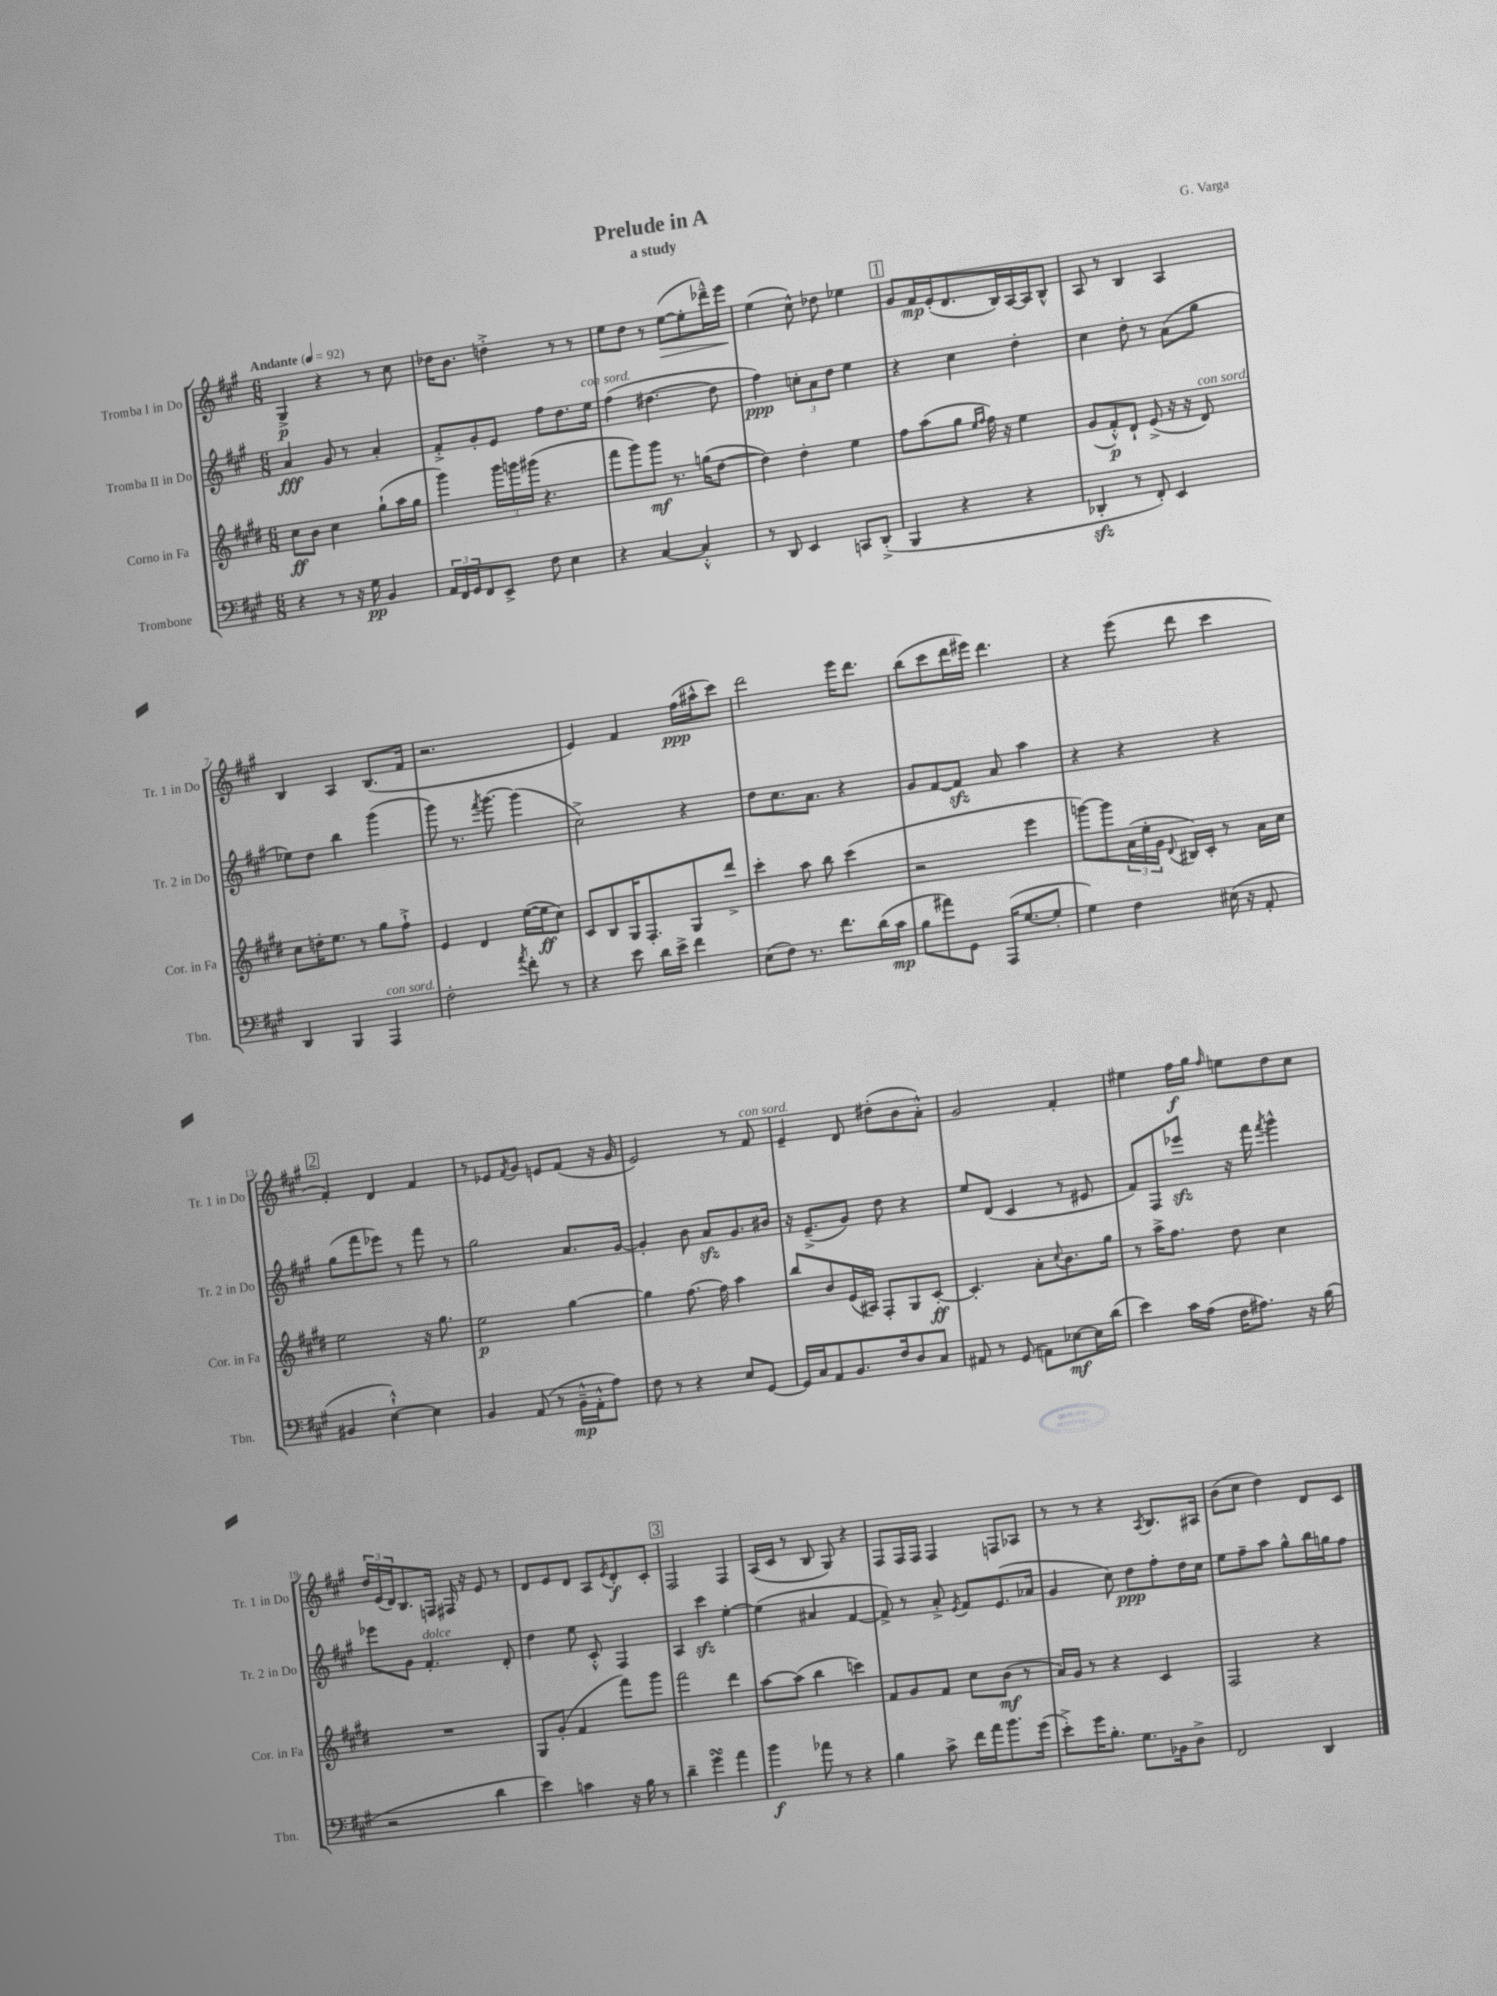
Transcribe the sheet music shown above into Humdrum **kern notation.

**kern	**dynam	**kern	**dynam	**kern	**dynam	**kern	**dynam
*part4	*part4	*part3	*part3	*part2	*part2	*part1	*part1
*staff4	*staff4	*staff3	*staff3	*staff2	*staff2	*staff1	*staff1
*I"Trombone	*	*I"Corno in Fa	*	*I"Tromba II in Do	*	*I"Tromba I in Do	*
*I'Tbn.	*	*I'Cor. in Fa	*	*I'Tr. 2 in Do	*	*I'Tr. 1 in Do	*
*clefF4	*	*clefG2	*	*clefG2	*	*clefG2	*
*k[f#c#g#]	*	*k[f#c#g#d#]	*	*k[f#c#g#]	*	*k[f#c#g#]	*
*M6/8	*	*M6/8	*	*M6/8	*	*M6/8	*
*MM92	*	*MM92	*	*MM92	*	*MM92	*
=1	=1	=1	=1	=1	=1	=1	=1
!	!	!	!	!	!	!LO:TX:a:B:t=Andante	!
4r	.	8cc#\L	ff	4a/	fff	4G#^/	p
.	.	8b\J	.	.	.	.	.
8r	.	4cc#\	.	8g#/	.	4r	.
16r	.	.	.	8r	.	.	.
16G#\	pp	.	.	.	.	.	.
4BB/	.	(8gg#`\L	.	4a'/	.	8r	.
.	.	16aa\L	.	.	.	8cc#\	.
.	.	16gg#\JJ	.	.	.	.	.
=2	=2	=2	=2	=2	=2	=2	=2
24AA/LL	.	4ggg#\)	.	8f#'^/L	.	16dd-X\KL	.
24FF#/	.	.	.	.	.	.	.
.	.	.	.	.	.	8.b\J	.
24GG#/J	.	.	.	.	.	.	.
8FF#/	.	.	.	8g#'/	.	.	.
8EE^/J	.	24ggg#\LL	.	8e/J	.	4ddn'^\	.
.	.	24gggn\	.	.	.	.	.
.	.	(24ggg#X\JJ	.	.	.	.	.
8F#\	.	4.r	.	8ff#\L	.	.	.
4E\	.	.	.	8.dd\	.	8r	.
.	.	.	.	.	.	8r	.
!	!	!	!	!LO:TX:a:i:t=con sord.	!	!	!
.	.	.	.	16ee\Jk	.	.	.
=3	=3	=3	=3	=3	=3	=3	=3
4r	.	8fff#\L	.	(4ff#\	.	8ee\L	.
.	.	8ggg#\)	.	.	.	8dd\J	.
[4C#/	.	8ggg#\J	mf	[4.dd#X\	.	8r	.
!	!	!	!	!	!	!	!LO:HP:b
.	.	8.r	.	.	.	([8ee\L	>
4C#'^^/]	.	.	.	.	.	8ee'\]	.
.	.	(16ggn\KL	.	.	.	.	.
.	.	[8dd#\J	.	8dd#\]	.	16ddd-X~^^\L)	.
.	.	.	.	.	.	16eee\JJ	.
.	.	.	.	.	.	.	]
=4	=4	=4	=4	=4	=4	=4	=4
8r	.	4dd#\])	.	4ff#\)	ppp	(4ee\	.
8DD/	.	.	.	.	.	.	.
4EE/	.	4dd#'\	.	12ccn'\L	.	8cc#^^\)	.
.	.	.	.	12a\	.	.	.
.	.	.	.	.	.	8dd-X\	.
.	.	.	.	12dd\J	.	.	.
8CCn/L	.	4ee\	.	4ee\	.	4ee-X\	.
(8DD'^/J	.	.	.	.	.	.	.
!!LO:REH:place=s1:t=1
=5	=5	=5	=5	=5	=5	=5	=5
4BBB/	.	8ff#\L	.	4r	.	8g#/L	.
.	.	(8aa\	.	.	.	16f#/L	mp
.	.	.	.	.	.	(16e'/J	.
4r	.	8gg#\J	.	4cc#\	.	8.d/	.
.	.	16qqee/LL	.	.	.	.	.
.	.	16qqff#/JJ	.	.	.	.	.
.	.	16ff#\)	.	.	.	.	.
.	.	16r	.	.	.	16B/L)	.
4r	.	4ee\	.	4dd'\	.	[16A/	.
.	.	.	.	.	.	16A/J]	.
.	.	.	.	.	.	8B^^/J	.
=6	=6	=6	=6	=6	=6	=6	=6
4DD-Xzz'/	.	(8g#/L	.	4cc#\	.	8A/	.
.	.	8f#'^^/)	p	.	.	8r	.
8r	.	8d#`/J	.	8dd'\	.	4B/	.
8FF#'/)	.	(8e^/	.	8r	.	.	.
4EE/	.	16r	.	(8a\L	.	4A/	.
.	.	16r	.	.	.	.	.
!	!	!LO:TX:a:i:t=con sord.	!	!	!	!	!
.	.	8d#/)	.	8gg#\J	.	.	.
!!LO:LB:g=z
=7	=7	=7	=7	=7	=7	=7	=7
4DD/	.	8cc#\L	.	8ee-X\L)	.	4B/	.
.	.	16ddn'\K	.	8dd\J	.	.	.
.	.	8.ee\J	.	.	.	.	.
4BBB/	.	.	.	4bb\	.	4A/	.
.	.	8r	.	.	.	.	.
!LO:TX:a:i:t=con sord.	!	!	!	!	!	!	!
4AAA/	.	8gg#\L	.	(4ggg#\	.	(8.B/L	.
.	.	8ff#`^\J	.	.	.	.	.
.	.	.	.	.	.	16f#/Jk	.
=8	=8	=8	=8	=8	=8	=8	=8
2F#'\	.	4e/	.	8ggg#\)	.	2.r	.
.	.	.	.	8.r	.	.	.
.	.	4d#/	.	.	.	.	.
.	.	.	.	8qfff#/	.	.	.
.	.	.	.	[8.ggg#\	.	.	.
8qa/	.	.	.	.	.	.	.
8f#'\	.	([16ee\LL	.	(4ggg#\]	.	.	.
.	.	16ee\J]	ff	.	.	.	.
8r	.	8cc#\J)	.	.	.	.	.
=9	=9	=9	=9	=9	=9	=9	=9
4r	.	8c#/L	.	2cc#^\)	.	4e/)	.
.	.	8B/	.	.	.	.	.
8e\	.	16G#/K	.	.	.	4f#/	.
.	.	8.F#'/	.	.	.	.	.
16d\LL	.	.	.	.	.	.	.
16e^\JJ	.	.	.	.	.	.	.
4f#\	.	8G#/	.	4r	.	(16ff#\LL	ppp
.	.	.	.	.	.	16aa#X^^\J	.
.	.	8ddd#^/J	.	.	.	8ccc#\J)	.
=10	=10	=10	=10	=10	=10	=10	=10
(8E\L	.	4ccc#'\	.	8dd\L	.	2ddd\	.
8F#\J)	.	.	.	8.cc#\	.	.	.
8.r	.	8aa\	.	.	.	.	.
.	.	.	.	8.a\J	.	.	.
.	.	8bb\	.	.	.	.	.
8.f#\L	.	.	.	.	.	.	.
.	.	(4ccc#\	.	4r	.	16eee\KL	.
.	.	.	.	.	.	8.ddd\J	.
(16d\L	.	.	.	.	.	.	.
16c#\JJ	mp	.	.	.	.	.	.
=11	=11	=11	=11	=11	=11	=11	=11
8B\L	.	2r	.	8g#/L	.	(8bb\L	.
8a#X\)	.	.	.	[8f#/	.	8ccc#\	.
8GG#\J	.	.	.	8f#zz/J]	.	16ddd\L	.
.	.	.	.	.	.	16eee#X\JJ)	.
(16AAA/KL	.	.	.	8a/	.	4.ddd\	.
[8.G#/	.	.	.	.	.	.	.
.	.	4eee\	.	4aa\	.	.	.
8G#'/J]	.	.	.	.	.	.	.
=12	=12	=12	=12	=12	=12	=12	=12
4G#\)	.	[8gggn\L)	.	4r	.	4r	.
.	.	8ggg\]	.	.	.	.	.
4F#\	.	(24a\L	.	4r	.	(8eee\	.
.	.	24ee'\	.	.	.	.	.
.	.	24g#\JJ	.	.	.	.	.
.	.	8qqd#/	.	.	.	.	.
.	.	16B#X/LL)	.	.	.	8ddd\	.
.	.	16c#'/JJ	.	.	.	.	.
(16E#X\	.	8r	.	4r	.	4ccc#\	.
16r	.	.	.	.	.	.	.
8AA'/	.	16a\LL	.	.	.	.	.
.	.	16cc#\JJ	.	.	.	.	.
!!LO:LB:g=z
!!LO:REH:place=s1:t=2
=13	=13	=13	=13	=13	=13	=13	=13
4BB#X/	.	2ee\	.	(8gg#\L	.	4f#'/)	.
.	.	.	.	8fff#\	.	.	.
[4E`^^\)	.	.	.	8eee-X\J)	.	4d/	.
.	.	.	.	8r	.	.	.
4E\]	.	16r	.	8fff#\	.	4f#/	.
.	.	8.gg#\	.	.	.	.	.
.	.	.	.	8r	.	.	.
=14	=14	=14	=14	=14	=14	=14	=14
4BB/	.	2ee\	p	2gg#\	.	8r	.
.	.	.	.	.	.	8e-X/L	.
.	.	.	.	.	.	8qf#/	.
(8AA/	.	.	.	.	.	8g#/J	.
8r	.	.	.	.	.	8en/L	.
16BB~^^\LL	mp	[4gg#\	.	8.a/L	.	(8f#/J	.
16AA'^^\J	.	.	.	.	.	.	.
8A\J)	.	.	.	.	.	16r	.
.	.	.	.	[16g#/Jk	.	16g#/	.
=15	=15	=15	=15	=15	=15	=15	=15
8F#\	.	4gg#\]	.	4g#'/]	.	2e/)	.
8r	.	.	.	.	.	.	.
4r	.	[8.ff#\	.	8b\	.	.	.
.	.	.	.	8azz/L	.	.	.
.	.	16ff#\]	.	.	.	.	.
8E/L	.	4aa\	.	8.g#/	.	8r	.
!	!	!	!	!	!	!LO:TX:a:i:t=con sord.	!
[8GG#/J	.	.	.	.	.	8f#/	.
.	.	.	.	16b#X/Jk	.	.	.
=16	=16	=16	=16	=16	=16	=16	=16
16GG#/LL]	.	8bb/L	.	16r	.	4e~/	.
16C#/J	.	.	.	(8.e~^/L	.	.	.
8AA/	.	8b/	.	.	.	.	.
8.BB/	.	(16e/L	.	8g#/J)	.	8d/	.
.	.	16A#X/JJ)	.	.	.	.	.
.	.	8F#'/L	.	8dd\	.	(8dd#X'\L	.
16F#/k	.	.	.	.	.	.	.
8D/	.	8G#/	.	4r	.	8b\	.
8C#/J	.	[8c#'/J	ff	.	.	8a'^^\J)	.
=17	=17	=17	=17	=17	=17	=17	=17
8AA#X/	.	4.c#'/]	.	8ee/L	.	2g#/	.
8r	.	.	.	(8d/J	.	.	.
(8GG#/	.	.	.	4c#/	.	.	.
8AAn\L)	.	8a'\L	.	.	.	.	.
.	.	8qqcc#/	.	.	.	.	.
[8E-X\	mf	8.b\	.	8r	.	4f#'/	.
16E-\L]	.	.	.	8e#X/	.	.	.
(16d\JJ	.	16gg#\Jk	.	.	.	.	.
=18	=18	=18	=18	=18	=18	=18	=18
4e\)	.	8r	.	8f#/L)	.	4ee#X\	.
.	.	16aa^\KL	.	8F#/	.	.	.
.	.	8.ff#\J	.	.	.	.	.
16c#\LL	.	.	.	8eee-Xzz/J	.	16ff#\LL	f
(16A\JJ	.	.	.	.	.	16gg#\JJ	.
.	.	.	.	.	.	16qqff#/	.
16F#\KL	.	8dd#\	.	16r	.	8een\L	.
8.A#X\J)	.	.	.	16fff#\	.	.	.
.	.	.	.	8qfff#/	.	.	.
.	.	4cc#\	.	4ggg#^^\	.	8dd\	.
16r	.	.	.	.	.	8cc#\J	.
(16B\	.	.	.	.	.	.	.
!!LO:LB:g=z
=19	=19	=19	=19	=19	=19	=19	=19
2r	.	2.r	.	8eee-X\L	.	24dd/LL	.
.	.	.	.	.	.	(24e/	.
.	.	.	.	.	.	24d/J)	.
.	.	.	.	8g#\J	.	8.B/	.
!	!	!	!	!LO:TX:a:i:t=dolce	!	!	!
.	.	.	.	4.f#'/	.	.	.
.	.	.	.	.	.	16Fn/Jk	.
.	.	.	.	.	.	16F#X/	.
.	.	.	.	.	.	16r	.
4d\	.	.	.	.	.	8e/	.
.	.	.	.	8d'/	.	8r	.
=20	=20	=20	=20	=20	=20	=20	=20
4e\)	.	8G#/L	.	4dd\	.	8d/L	.
.	.	(8g#'/J	.	.	.	8e/	.
4cn\	.	4f#/	.	8ee\	.	8d/J	.
.	.	.	.	8c#'^^/	.	8A/L	.
.	.	.	.	.	.	8qe/	.
16r	.	8fff#\L)	.	4F#/	.	8d'/	f
16B\	.	.	.	.	.	.	.
8r	.	8ggg#\J	.	.	.	8c#'/J	.
!!LO:REH:place=s1:t=3
=21	=21	=21	=21	=21	=21	=21	=21
4d~\	.	2fff#\	.	4A/	.	2F#/	.
4g#sSsS\	.	.	.	4ccc#zz\	.	.	.
4a\	.	4ddd#\	.	[4ee'\	.	4F#/	.
=22	=22	=22	=22	=22	=22	=22	=22
4b\	f	[8aa\L	.	(4ee\]	.	(16A/LL	.
.	.	.	.	.	.	16c#/JJ	.
.	.	(8aa\J]	.	.	.	8r	.
8a-X\	.	4bb\	.	4a#X/	.	8B/	.
8r	.	.	.	.	.	8G#/)	.
4r	.	4cccn\)	.	[4f#/	.	4r	.
=23	=23	=23	=23	=23	=23	=23	=23
4B\	.	8f#/L	.	8f#^/])	.	8F#/L	.
.	.	8g#/	.	8r	.	16F#/L	.
.	.	.	.	.	.	16F#/JJ	.
8c#^\	.	8f#/J	.	8a'^/	.	4F#/	.
.	.	.	.	8qe/	.	.	.
16f#\LL	.	8cc#\L	.	8f#/L	.	.	.
16a\J	.	.	.	.	.	.	.
8.b\	.	(8b\J	mf	(8.e/	.	8Fn/L	.
.	.	8r	.	.	.	8A-X/J	.
(16g#\Jk	.	.	.	16a-X/Jk	.	.	.
=24	=24	=24	=24	=24	=24	=24	=24
8e'^\L)	.	16a/LL)	.	4g#/	.	8r	.
.	.	16g#/JJ	.	.	.	.	.
16g#\K	.	8r	.	.	.	8r	.
8.B'\J	.	.	.	.	.	.	.
.	.	4r	.	8cc#\)	.	4r	.
8.G#\L	.	.	.	8dd\L	ppp	.	.
.	.	.	.	.	.	8qA/	.
.	.	4c#/	.	8ff#'\	.	8.B/L	.
16BB-X\k	.	.	.	.	.	.	.
8D^\J	.	.	.	16dd\L	.	.	.
.	.	.	.	16cc#\JJ	.	16A#X/Jk	.
=25	=25	=25	=25	=25	=25	=25	=25
2FF#/	.	2F#/	.	8ee\L	.	(8b\L	.
.	.	.	.	8ff#~\	.	8cc#\J	.
.	.	.	.	8aa\J	.	4dd\)	.
.	.	.	.	8gg#^^\L	.	.	.
4DD/	.	4r	.	16bb\L	.	8d/L	.
.	.	.	.	16ggn\J	.	.	.
.	.	.	.	8ff#\J	.	8c#/J	.
==	==	==	==	==	==	==	==
*-	*-	*-	*-	*-	*-	*-	*-
